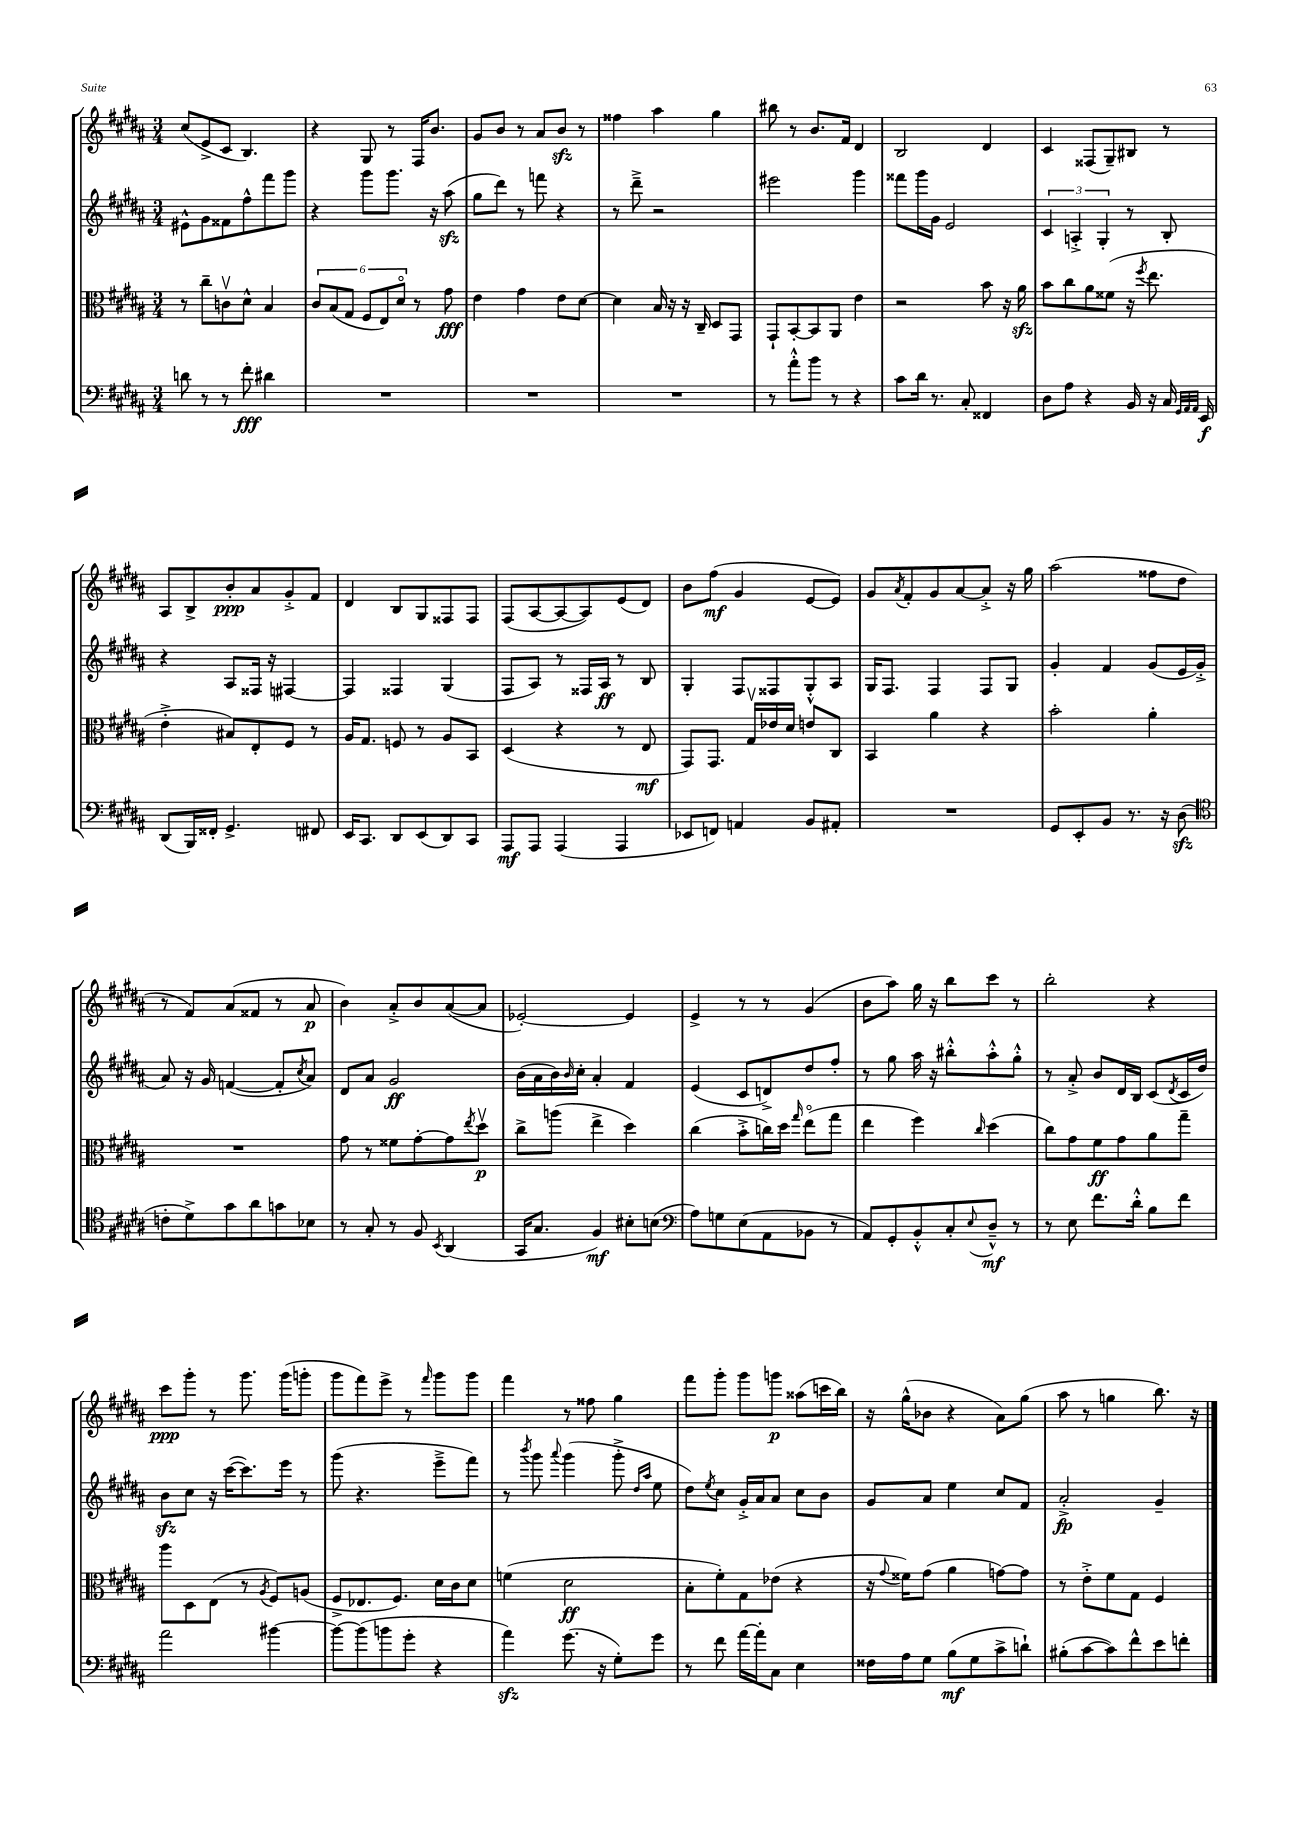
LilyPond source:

<<
\new StaffGroup <<
\new Staff = "s0" {
    \clef treble \key b \major \numericTimeSignature \time 3/4
    cis''8( e'8-> cis'8 b4.) |
    r4 gis8 r8 fis16 b'8. |
    gis'8 b'8 r8 ais'8 b'8\sfz r8 |
    fisis''4 ais''4 gis''4 |
    bis''8 r8 b'8. fis'16 dis'4 |
    b2 dis'4 |
    cis'4 fisis8( gis8--) bis8 r8 |
    ais8 b8-> b'8-.\ppp ais'8 gis'8-.-> fis'8 |
    dis'4 b8 gis8 fisis8 fisis8 |
    fis8( ais8~ ais8~ ais8) e'8( dis'8) |
    b'8 fis''8\mf( gis'4 e'8~ e'8) |
    gis'8 \acciaccatura { ais'8 } fis'8-. gis'8 ais'8~ ais'8-.-> r16 gis''16 |
    ais''2( fisis''8 dis''8 |
    r8 fis'8) ais'8( fisis'8 r8 ais'8\p |
    b'4) ais'8-.-> b'8 ais'8~( ais'8 |
    ees'2~-.) ees'4 |
    e'4-> r8 r8 gis'4( |
    b'8 ais''8) gis''16 r16 b''8 cis'''8 r8 |
    b''2-. r4 |
    cis'''8\ppp gis'''8-. r8 gis'''8. gis'''16( g'''8-. |
    gis'''8 fis'''8) e'''8-> r8 \grace { fis'''16 } gis'''8 gis'''8 |
    fis'''4 r8 fisis''8 gis''4 |
    fis'''8 gis'''8-. gis'''8 g'''8\p aisis''8( c'''16 b''16) |
    r16 gis''16-^( bes'8 r4 ais'8) gis''8( |
    ais''8 r8 g''4 b''8.) r16 \bar "|." |
}
\new Staff = "s1" {
    \clef treble \key b \major \numericTimeSignature \time 3/4
    eis'8-^ gis'8 fisis'8 fis''8-^ fis'''8 gis'''8 |
    r4 gis'''8 gis'''8. r16 ais''8\sfz( |
    gis''8 dis'''8) r8 f'''8 r4 |
    r8 dis'''8---> r2 |
    eis'''2 gis'''4 |
    fisis'''8 gis'''16 gis'16 e'2 |
    \tuplet 3/2 { cis'4 a4-.-> gis4-. } r8 b8-. |
    r4 ais8 fisis16 r16 fis4~ |
    fis4 fisis4 gis4( |
    fis8 ais8) r8 fisis16 ais16\ff r8 b8 |
    gis4-. fis8 fisis8 gis8-.-^ ais8 |
    gis16 fis8. fis4 fis8 gis8 |
    gis'4-. fis'4 gis'8( e'16 gis'16-.-> |
    ais'8) r16 gis'16 f'4~( f'8-. \acciaccatura { cis''8 } ais'8) |
    dis'8 ais'8 gis'2\ff |
    b'16( ais'16 b'16) \grace { b'16 } cis''16-. ais'4-. fis'4 |
    e'4( cis'8 d'8->) dis''8 fis''8-. |
    r8 gis''8 ais''16 r16 bis''8-.-^ ais''8-.-^ gis''8-.-^ |
    r8 ais'8-.-> b'8 dis'16 b16 cis'8( \acciaccatura { dis'8 } cis'16 dis''16) |
    b'8\sfz cis''8 r16 cis'''16~( cis'''8.) e'''16 r8 |
    gis'''8( r4. e'''8---> fis'''8) |
    r8 \acciaccatura { b'''8 } gis'''8 \appoggiatura { ais'''8 } gis'''4( gis'''8-.-> \grace { dis''16 ais''16 } e''8 |
    dis''8) \acciaccatura { e''8 } cis''8 gis'16-.-> ais'16 ais'8 cis''8 b'8 |
    gis'8 ais'8 e''4 cis''8 fis'8 |
    ais'2-.->\fp gis'4-- \bar "|." |
}
\new Staff = "s2" {
    \clef alto \key b \major \numericTimeSignature \time 3/4
    r8 cis''8-- c'8\upbow dis'8-^ b4 |
    \tuplet 6/4 { cis'8 b8( gis8 fis8 e8) dis'8\flageolet } r8 gis'8\fff |
    e'4 gis'4 e'8 dis'8~ |
    dis'4 b16 r16 r16 cis16-- dis8 gis,8 |
    gis,8-! b,8~-. b,8 ais,8 e'4 |
    r2 b'8 r16 ais'16\sfz |
    b'8 cis''8 ais'8 fisis'8( r16 \acciaccatura { fis''8 } e''8. |
    e'4-.-> bis8) e8-. fis8 r8 |
    ais16 gis8. f8 r8 ais8 b,8 |
    dis4( r4 r8 e8\mf |
    gis,8) gis,8. gis16\upbow ees'16 dis'16 e'8 cis8 |
    b,4 ais'4 r4 |
    b'2-. ais'4-. |
    R2. |
    gis'8 r8 fisis'8 gis'8~-. gis'8 \acciaccatura { e''8 } dis''8\upbow\p |
    cis''8-> a''8( e''4-> dis''4) |
    cis''4( b'8-.-> c''16) dis''16 \grace { gis''16 } e''8\flageolet( gis''8 |
    e''4 fis''4) \grace { cis''16 } dis''4( |
    cis''8) gis'8 fis'8\ff gis'8 ais'8 gis''8-- |
    ais''8 dis8 e8( r8 \acciaccatura { ais8 } fis8) a8( |
    fis8-> ees8. fis8.) dis'16 cis'16 dis'8 |
    f'4( dis'2\ff |
    b8-. fis'8-.) gis8 ees'8( r4 |
    r16 \appoggiatura { gis'8 } fisis'16) gis'8( ais'4 g'8~) g'8 |
    r8 e'8-.-> fis'8 gis8 fis4 \bar "|." |
}
\new Staff = "s3" {
    \clef bass \key b \major \numericTimeSignature \time 3/4
    d'8 r8 r8 fis'8-.\fff dis'4 |
    R2. |
    R2. |
    R2. |
    r8 ais'8-.-^ b'8 r8 r4 |
    cis'8 dis'16 r8. cis8-. fisis,4 |
    dis8 ais8 r4 b,16 r16 cis16 \grace { gis,32 ais,32 ais,32 } e,16\f |
    dis,8( b,,16) fisis,16-. gis,4.-> fis,8 |
    e,16 cis,8. dis,8 e,8( dis,8) cis,8 |
    ais,,8\mf ais,,8 ais,,4( ais,,4 |
    ees,8 f,8) a,4 b,8 ais,8-. |
    R2. |
    gis,8 e,8-. b,8 r8. r16 dis8\sfz( |
    \clef tenor c'8-. dis'8->) gis'8 ais'8 g'8 bes8 |
    r8 gis8-. r8 fis8 \acciaccatura { b,8 } ais,4( |
    gis,16 gis8. fis4\mf) bis8-. b8( |
    \clef bass ais8) g8 e8( ais,8 bes,8 r8 |
    ais,8) gis,8-. b,8-.-^ cis8-. \appoggiatura { e8 } dis8---^\mf r8 |
    r8 e8 fis'8. dis'16-.-^ b8 fis'8 |
    ais'2 bis'4~ |
    bis'8~ bis'8( b'8 gis'8-. r4 |
    ais'4\sfz) gis'8.( r16 gis8-.) gis'8 |
    r8 fis'8 ais'16~ ais'16-. cis8 e4 |
    fisis16 ais16 gis8 b8\mf( gis8 cis'8-> d'8-!) |
    bis8-.( cis'8~ cis'8) fis'8-^ e'8 f'8-. \bar "|." |
}
>>
>>
\layout { \context { \Score \remove "Bar_number_engraver" } }
